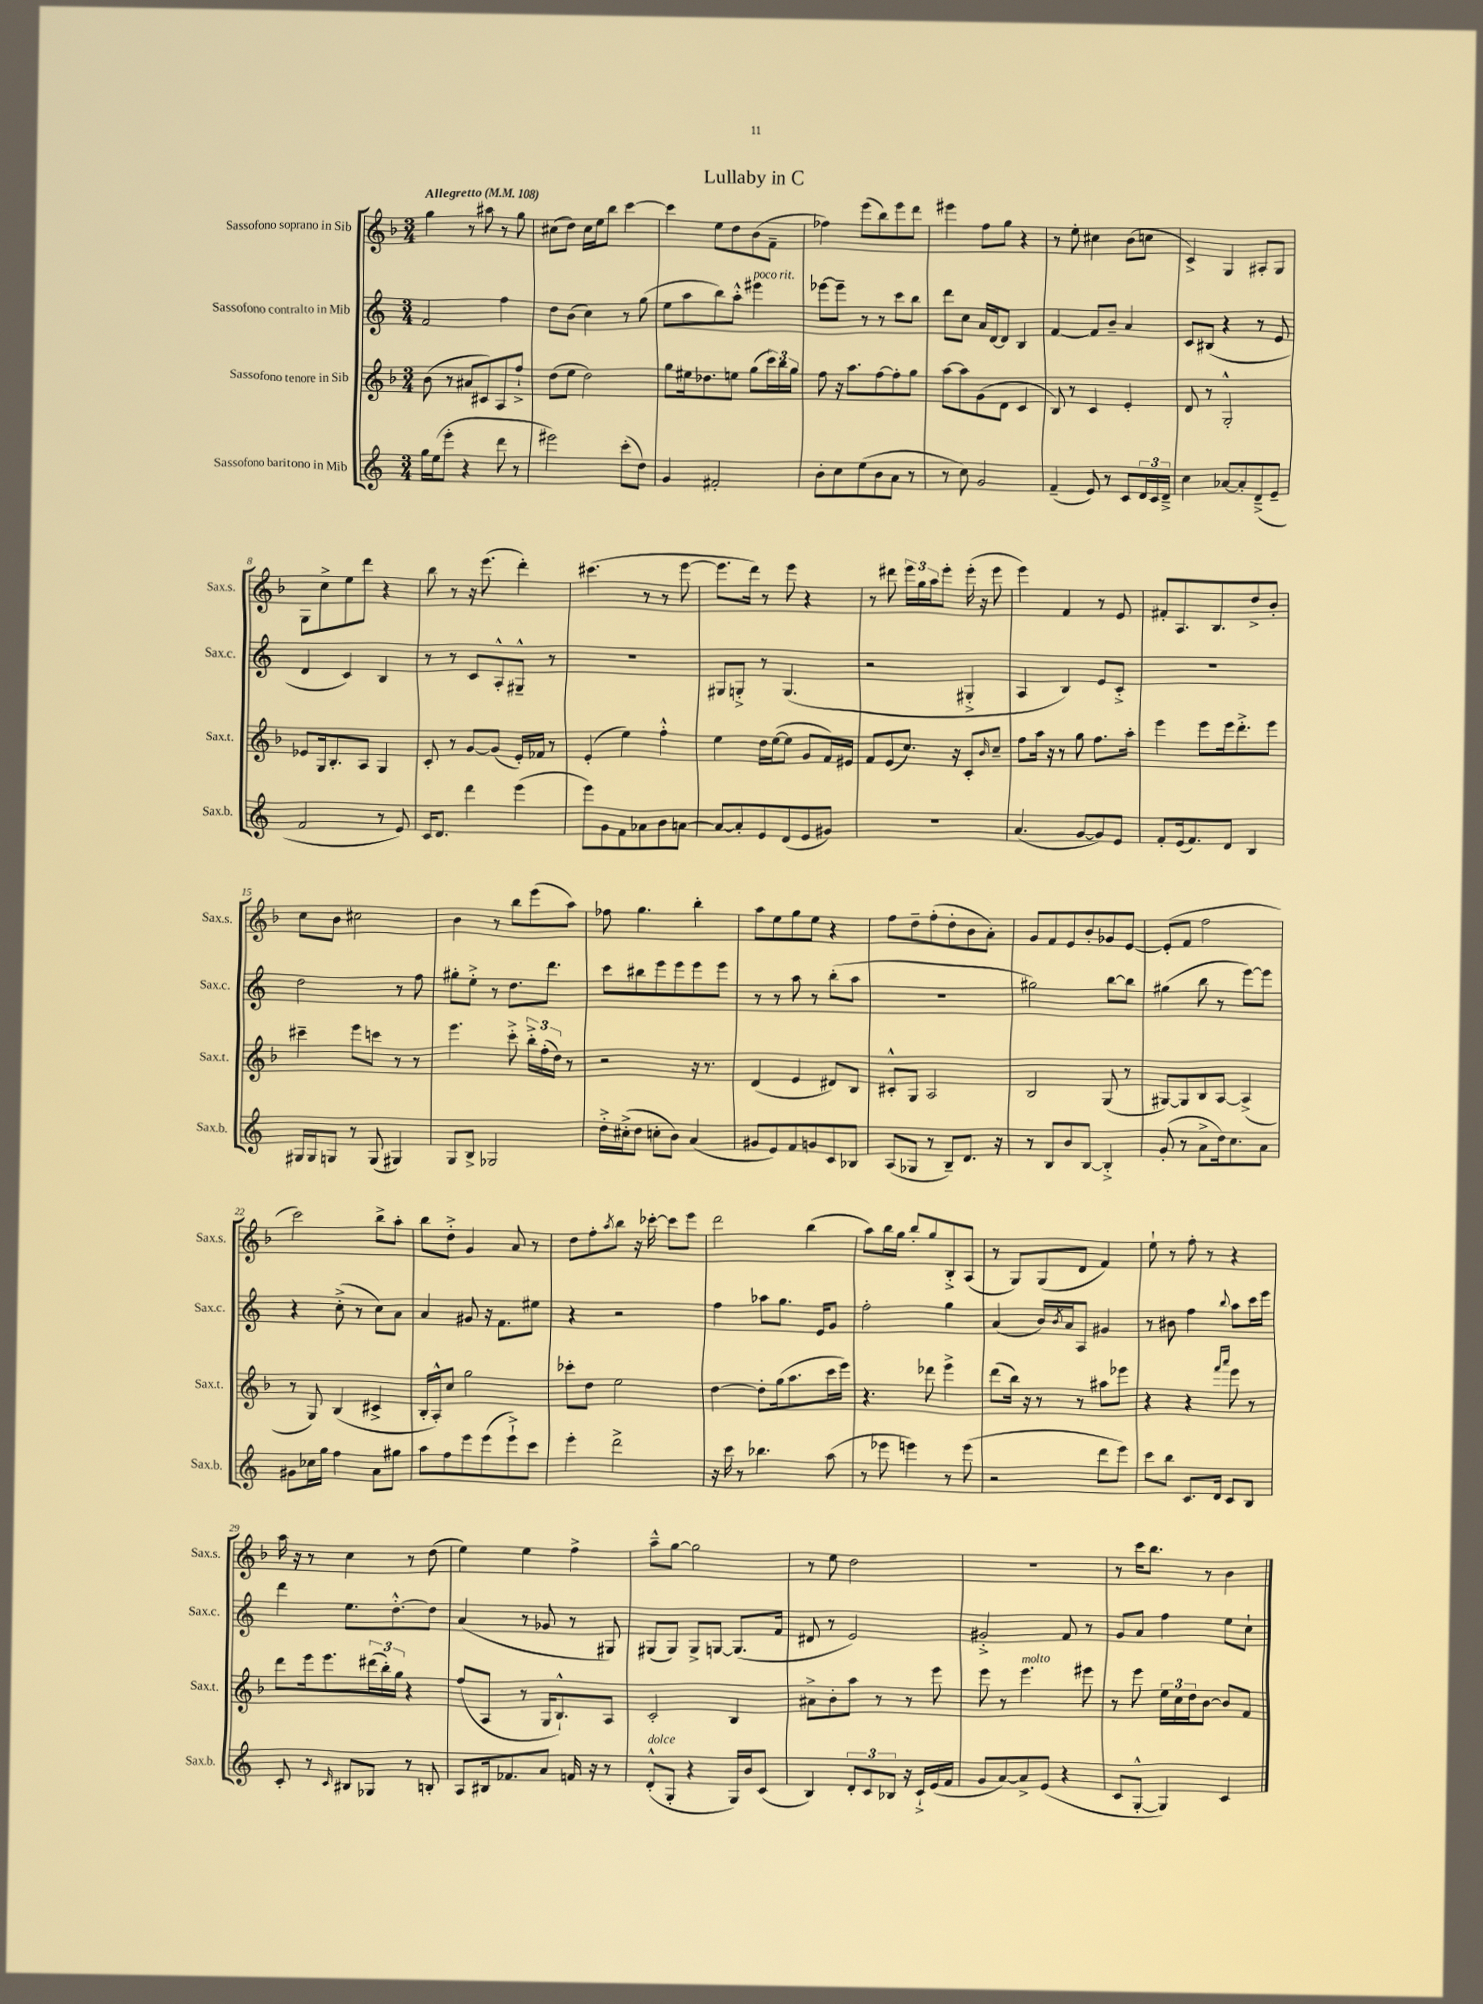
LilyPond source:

\header { title = "Lullaby in C" }
<<
\new StaffGroup <<
\new Staff = "s0" \with { instrumentName = "Sassofono soprano in Sib" shortInstrumentName = "Sax.s." } {
    \clef treble \key f \major \numericTimeSignature \time 3/4 \tempo "Allegretto" 4 = 108
    g''4 r8 ais''8 r8 g''8 |
    cis''8( d''8) cis''16 e''16 bes''8 c'''4~ |
    c'''4 e''8 d''8 bes'8( f'8-- |
    fes''4) e'''8( bes''8) e'''8 d'''8 |
    eis'''4 f''8 g''8 r4 |
    r8 e''8-. cis''4 bes'8( c''8 |
    c'4->) g4 ais8-. g8 |
    g8 c''8-> e''8 d'''8 r4 |
    bes''8 r8 r16 e'''8.( d'''4-.) |
    cis'''4.( r8 r8 e'''8~ |
    e'''8. d'''16) r8 e'''8 r4 |
    r8 dis'''8 \tuplet 3/2 { e'''16 g''16 a''16 } e'''8-. e'''16-.( r16 e'''8 |
    e'''4) f'4 r8 e'8 |
    fis'8-. a8. bes8. d''8-> bes'8-. |
    c''8 bes'8 cis''2 |
    bes'4 r8 bes''8 e'''8( a''8) |
    fes''8 g''4. bes''4-. |
    a''8 e''8 g''8 e''8 r4 |
    f''8 d''8-- f''8-.( d''8-. bes'8 a'8-.) |
    g'8 f'8 e'8 bes'8-. ges'8 e'8~ |
    e'8-.( f'8 f''2 |
    c'''2) bes''8-> a''8-. |
    bes''8 d''8-.-> g'4 a'8 r8 |
    d''8 f''8-. \acciaccatura { a''8 } bes''8 r16 ces'''16~-. ces'''8 e'''8 |
    d'''2 bes''4( |
    a''8) bes''16 g''16 bes''8-. g''8 bes8-.-> a8( |
    r8 g8) g8( d'8 f'4) |
    e''8-! r8 f''8-. r8 r4 |
    a''16 r16 r8 c''4 r8 d''8( |
    e''4) e''4 f''4-> |
    a''8---^ g''8~ g''2 |
    r8 e''8 d''2 |
    R2. |
    r8 c'''16 bes''8. r8 bes'4 \bar "|." |
}
\new Staff = "s1" \with { instrumentName = "Sassofono contralto in Mib" shortInstrumentName = "Sax.c." } {
    \clef treble \key c \major \numericTimeSignature \time 3/4
    f'2 f''4 |
    d''8 b'8( c''4) r8 g''8( |
    e''8 a''8 b''8) a''8-.-^ eis'''4^\markup { \italic "poco rit." } |
    ees'''8~ ees'''8-- r8 r8 c'''8 b''8 |
    d'''8 c''8 a'16 d'16~ d'8 b4 |
    f'4~ f'8 b'8-- a'4 |
    c'8 bis8( r4 r8 e'8 |
    d'4 c'4) b4 |
    r8 r8 c'8 a8-.-^ gis8---^ r8 |
    R2. |
    gis8 g8-.-> r8 g4.( |
    r2 gis4-.-> |
    a4 b4) e'8 c'8-.-> |
    R2. |
    d''2 r8 f''8 |
    gis''8-. e''8-.-> r8 d''8. d'''8. |
    c'''8 bis''8 e'''8 e'''8 e'''8 e'''8 |
    r8 r8 a''8 r8 b''8-.( a''8 |
    R2. |
    gis''2) b''8~ b''8 |
    gis''4( b''8 r8 e'''8~) e'''8 |
    r4 c''8-.->( r8 c''8) a'8 |
    a'4 gis'8 r16 f'8. eis''8 |
    r4 r2 |
    f''4 aes''8 g''8. e'16 g'8 |
    f''2-. g''4 |
    a'4( b'16) \acciaccatura { b'8 } a'16 a8 gis'4 |
    r8 bis'8 f''4 \appoggiatura { b''8 } a''8 c'''16 e'''16 |
    d'''4 e''8. d''8.~-.-^ d''8 |
    a'4( r8 ges'8 r8 gis8) |
    gis8( gis8) gis8-> g8~ g8.( f'16 |
    dis'8 r8 e'2) |
    gis'2-.-> f'8 r8 |
    g'8 a'8 f''4 e''8 c''8-! \bar "|." |
}
\new Staff = "s2" \with { instrumentName = "Sassofono tenore in Sib" shortInstrumentName = "Sax.t." } {
    \clef treble \key f \major \numericTimeSignature \time 3/4
    bes'8( r8 ais'8 cis'8) a8 f''8-!-> |
    d''8( e''8 d''2) |
    g''8 eis''16 des''8. e''8 g''8( \tuplet 3/2 { c'''16) bes''16 g''16 } |
    f''8 r16 a''8. f''8~ f''8-. g''8 |
    a''8~ a''8 g'8( d'8 c'4 |
    bes8) r8 c'4 e'4-. |
    d'8 r8 g2-.-^ |
    ees'8 g16 bes8.-. a8 g4 |
    c'8-. r8 g'8~ g'8( e'16-.) fes'16 r8 |
    e'4-.( e''4) f''4-.-^ |
    e''4 d''16 e''16~( e''8 g'8 f'16) eis'16 |
    f'8 e'8( c''8.) r16 c'8-. \grace { bes'16 } c''8-- |
    f''8 a''16 r16 r8 g''8 f''8. a''16-. |
    e'''4 e'''8 e'''16 d'''8.-.-> e'''8 |
    cis'''4-- e'''8 c'''8 r8 r8 |
    e'''4. c'''8-.-> \tuplet 3/2 { bes''16-.-> f''16-.( d''16) } r8 |
    r2 r16 r8. |
    d'4( e'4 dis'8) bes8 |
    cis'8-.-^ g8 a2 |
    bes2 g8( r8 |
    gis8~) gis8 bes8 a8~ a4->( |
    r8 g8) bes4( cis'4-> |
    bes16-. a16-.-^) c''8 g''2 |
    ces'''8-. d''8 e''2 |
    d''4~ d''8-. g''16( a''8. c'''16 e'''16) |
    r4. des'''8 e'''4-> |
    d'''8( bes''16) r16 r8 r8 ais''8 ees'''8 |
    r4 r4 \grace { f'''16 a'''16 } e'''8 r8 |
    d'''8 e'''16 e'''8. \tuplet 3/2 { dis'''16( bes''16-.) g''16 } r4 |
    f''8( a8 r8 g16 bes8.-!-^) a8 |
    c'2-. bes4 |
    ais'8-> bes'8-. a''8 r8 r8 e'''8 |
    e'''8 r8 e'''4.^\markup { \italic "molto" } eis'''8 |
    r8 e'''8 \tuplet 3/2 { e''16 c''16 d''16 } bes'8~ bes'8 f'8 \bar "|." |
}
\new Staff = "s3" \with { instrumentName = "Sassofono baritono in Mib" shortInstrumentName = "Sax.b." } {
    \clef treble \key c \major \numericTimeSignature \time 3/4
    g''16 e''16( e'''8-. r4 d'''8 r8 |
    eis'''2) c'''8-.( d''8) |
    g'4 fis'2-. |
    b'8-. c''8 e''8( b'8 a'8 r8 |
    r8 c''8) g'2 |
    f'4--( e'8) r8 c'8 \tuplet 3/2 { d'16 c'16 d'16---> } |
    c''4 aes'8~ aes'8-. d'8--->( e'8-- |
    f'2 r8 e'8) |
    c'16 d'8. d'''4 e'''4( |
    e'''8) g'8 f'8 aes'8 b'8 a'8~ |
    a'8~ a'8-. e'8 d'8( e'8 gis'8) |
    R2. |
    a'4.( g'8~ g'8) e'8 |
    f'8-. e'16( f'8.) d'8 b4 |
    gis16 gis16 g8 r8 g8( gis4) |
    g8 b8-> ges2 |
    d''16-.-> cis''16-.->( d''8 c''8-. b'8) a'4( |
    gis'8 e'8) f'8 g'8 c'8 bes8 |
    a8( ges8 r8 b8--) d'8. r16 |
    r8 b8 b'8 b8~ b4-.-> |
    g'8-.( r8 a'8-> d''16) c''8. a'8 |
    gis'8 ces''16 g''16 f''4 a'8 gis''8 |
    a''8 f''8 e'''8 e'''8( e'''8-!->) c'''8 |
    e'''4-. d'''2-> |
    r16 c'''16 r8 bes''4. a''8( |
    r8 ees'''8 e'''4) r8 e'''8( |
    r2 d'''8 e'''8) |
    c'''8 b''8 c'8. d'16 c'8 b8 |
    c'8-. r8 \grace { c'16 } bis8 ges8 r8 b8-. |
    a8 bis16 fes'8. a'8 f'16 r16 r8 |
    d'8-.-^^\markup { \italic "dolce" }( g8-. r4 g16) b'16 c'8( |
    b4) \tuplet 3/2 { d'8-. c'8 bes8 } r16 c'16-!-> e'16( f'16 |
    g'8 a'8~) a'8-> e'8( r4 |
    c'8 g8~-.-^ g4) c'4 \bar "|." |
}
>>
>>
